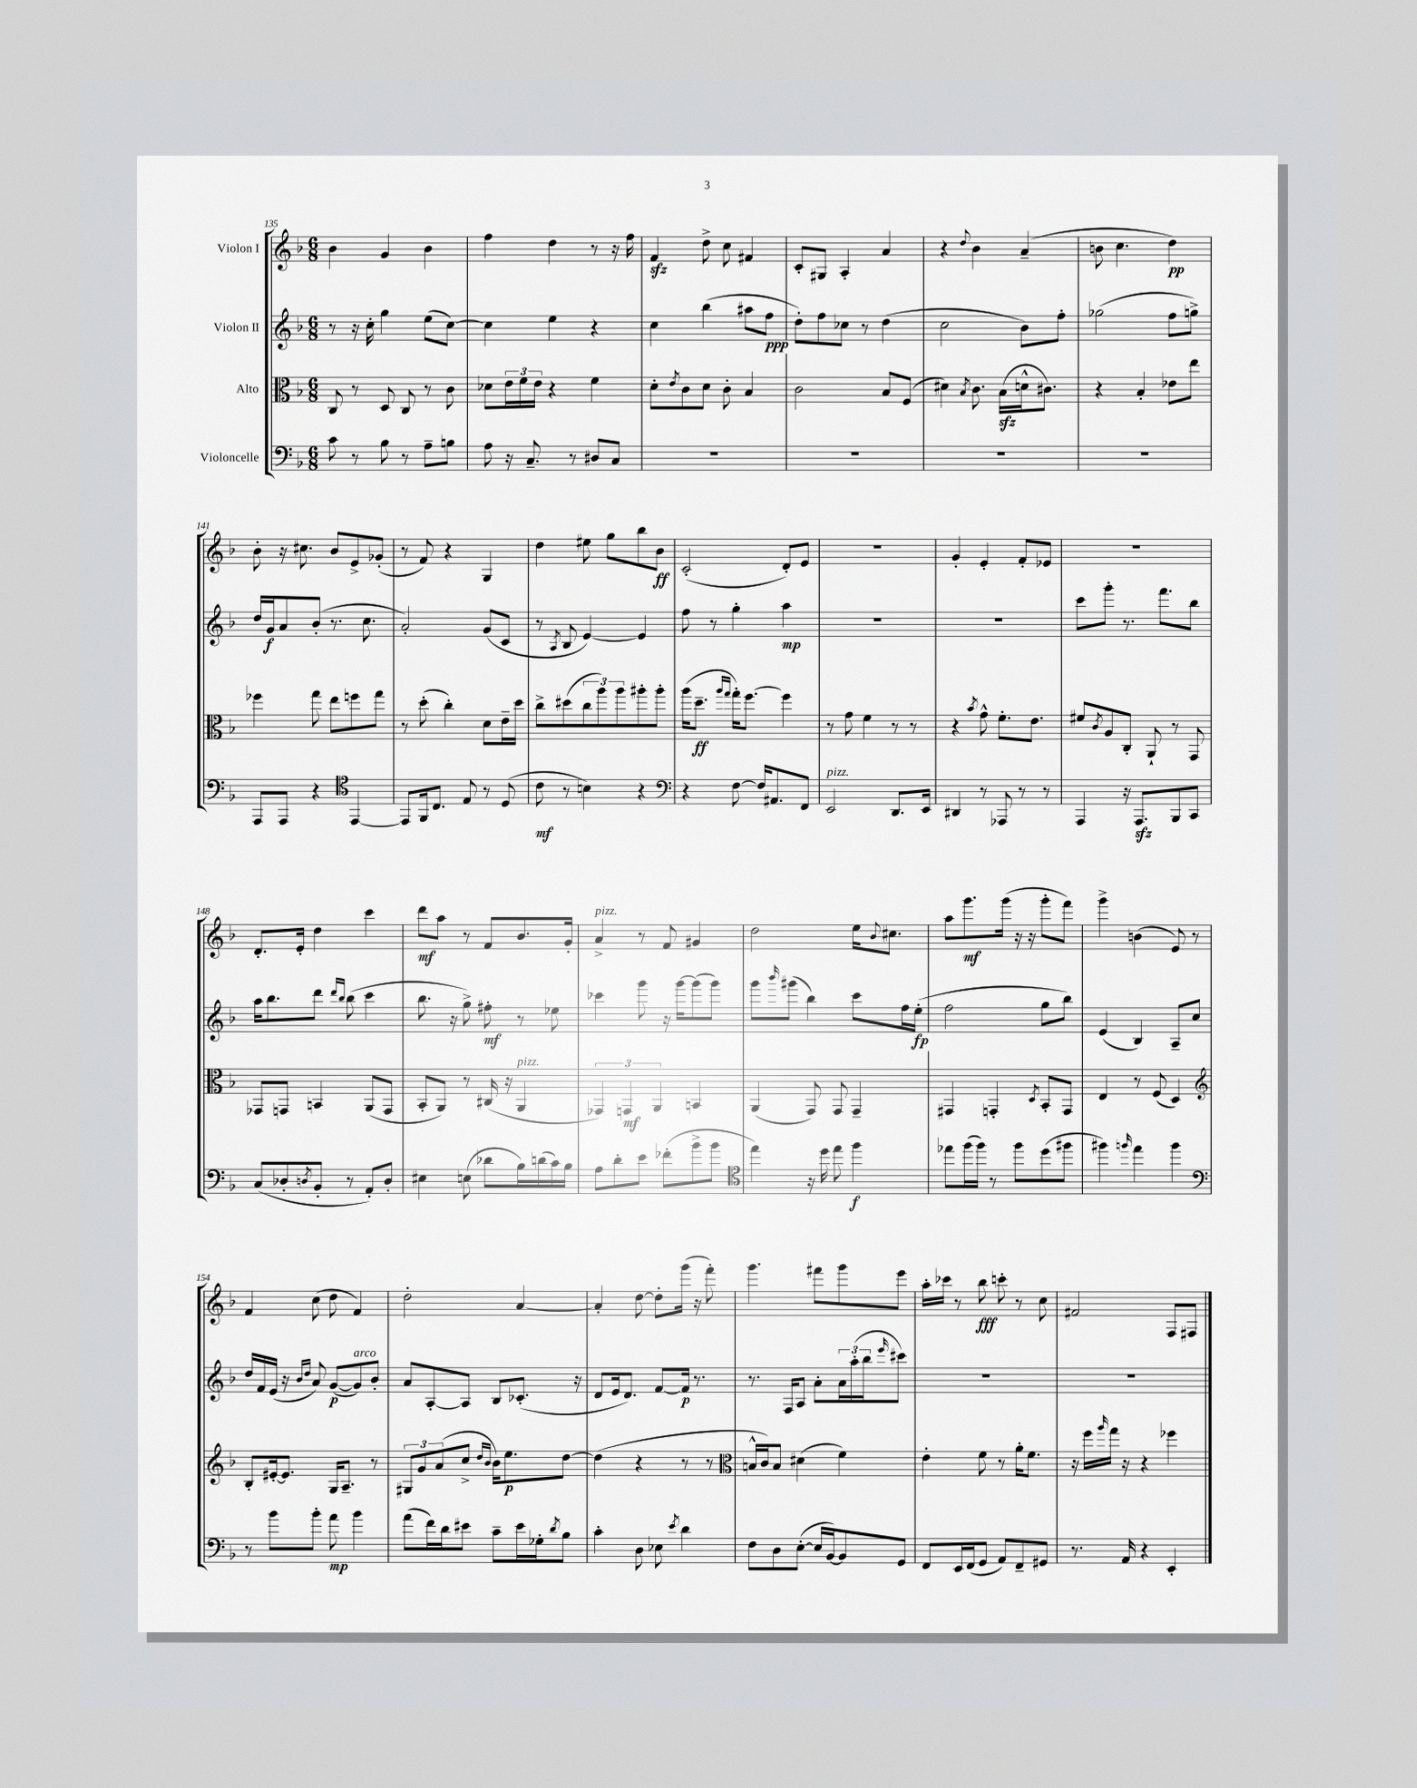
<<
\new StaffGroup <<
\new Staff = "s0" \with { instrumentName = "Violon I" } {
    \clef treble \key f \major \numericTimeSignature \time 6/8
    bes'4 g'4 bes'4 |
    f''4 d''4 r8 r16 f''16 |
    f'4\sfz d''8-> c''8 fis'4 |
    c'8-. gis8 a4-. a'4 |
    r4 \appoggiatura { d''8 } bes'4 a'4--( |
    b'8 c''4. d''4\pp) |
    bes'8-. r16 cis''8. bes'8 e'8-> ges'8-.( |
    r8 f'8) r4 g4 |
    d''4 eis''8 g''8 bes''8 bes'8\ff |
    c'2-.( d'8-.) e'8 |
    R2. |
    g'4-. e'4-. f'8-. ees'8 |
    r2. |
    d'8.-. e'16-. d''4 c'''4 |
    d'''8\mf a''8 r8 f'8 bes'8. g'16-. |
    a'4->^\markup { \italic "pizz." } r8 f'8 gis'4 |
    d''2 e''16 \appoggiatura { bes'8 } cis''8. |
    a''8 g'''8.\mf g'''16( r16 r16 g'''8-. f'''8) |
    g'''4-> b'4( e'8) r8 |
    f'4 c''8( d''8 f'4) |
    d''2-. a'4~ |
    a'4-. d''8~ d''8-. g'''16( r16 f'''8-.) |
    g'''4. fis'''8 g'''8 e'''8 |
    a''16-. ces'''16 r8 bes''8\fff c'''8-. r8 c''8 |
    fis'2 f8 fis8 \bar "|." |
}
\new Staff = "s1" \with { instrumentName = "Violon II" } {
    \clef treble \key f \major \numericTimeSignature \time 6/8
    r8 r16 c''16-. g''4 e''8( c''8~) |
    c''4 e''4 r4 |
    c''4 bes''4( ais''8 f''8\ppp |
    d''8-.) f''8 ces''8 r8 d''4( |
    c''2 bes'8) f''8-. |
    ges''2( f''8 g''8->) |
    d''16 g'16\f a'8 bes'8-.( r8. c''8. |
    a'2-.) g'8( c'8 |
    r8 \acciaccatura { a8 } bes8 e'4~) e'4 |
    f''8 r8 g''4-. a''4\mp |
    R2. |
    R2. |
    c'''8 g'''8-. r8. f'''8. bes''8 |
    a''16 bes''8. d'''8 \grace { d'''16 bes''16 } bes''8( c'''4 |
    bes''8. r16 g''8->) fis''8-.\mf r8 ees''8 |
    ces'''4 g'''8 r16 g'''16~ g'''8( g'''8) |
    g'''8 \grace { bes'''16 } gis'''8( bes''4) c'''8 f''16 e''16-.\fp( |
    f''2 g''8 bes''8) |
    e'4( bes4) a8-- c''8 |
    d''16 f'16 e'16( r16 \grace { bes'16 d''16 } a'8) g'8~\p( g'8^\markup { \italic "arco" }) bes'8-. |
    a'8 a8~-. a8 bes8 ces'8.-.( r16 |
    d'8 e'16 d'8.) f'8~ f'16\p r8. |
    r8. f16 a8 a'8-. \tuplet 3/2 { a'16 a''16-.( bes''16 } \grace { e'''16 } cis'''8) |
    R2. |
    R2. \bar "|." |
}
\new Staff = "s2" \with { instrumentName = "Alto" } {
    \clef alto \key f \major \numericTimeSignature \time 6/8
    c8 r8 d8 c8 r8 c'8 |
    des'8 \tuplet 3/2 { e'16 f'16 e'16 } r4 f'4 |
    d'8-. \acciaccatura { e'8 } c'8 d'8 c'8-. bes4 |
    c'2 bes8 f8( |
    dis'4) \acciaccatura { bes8 } c'8. bes16\sfz( d'16-^ cis'8.) |
    r4 bes4-. ees'8 e''8 |
    fes''4 g''8 e''8 f''8 g''8 |
    r8 d''8-.( c''4-.) d'8 e'16-- d''16 |
    c''8-> dis''8( \tuplet 3/2 { c''8 a''8) a''8 } ais''8-. ais''8-. |
    a''16( d''8.--\ff \grace { a''16 g''16 } g''16-.) f''8.~ f''4 |
    r8 g'8 f'4 r8 r8 |
    r4 \acciaccatura { bes'8 } g'8-^ f'8.-. e'8. |
    fis'8 \acciaccatura { c'8 } a8 c8-. a,8-! r8 g,8 |
    ges,8 g,8 b,4 a,8( g,8 |
    bes,8-. a,8) r8 cis16( r16 a,4^\markup { \italic "pizz." } |
    \tuplet 3/2 { ges,4) g,4\mf a,4 } b,4 |
    a,4( g,8) g,8 g,4-- |
    gis,4 g,4-. \acciaccatura { d8 } bes,8-. g,8 |
    e4 r8 f8( d4) |
    \clef treble bes8-. eis'16~-. eis'8. g16 a8.-- r8 |
    \tuplet 3/2 { gis8 g'8 a'8( } c''8-> \grace { d''16 bes'16 } bes'16) e''8.\p d''8~ |
    d''4( r4 r8 r8 |
    \clef alto b16-^ c'16) b8 dis'4( f'4) |
    e'4-. f'8 r8 a'16-. f'8. |
    r16 f''16 \grace { a''16 } g''16 r16 r4 fes''4 \bar "|." |
}
\new Staff = "s3" \with { instrumentName = "Violoncelle" } {
    \clef bass \key f \major \numericTimeSignature \time 6/8
    c'8 r8 bes8 r8 a8-- b8 |
    a8 r16 c8.-- r8 dis8 c8 |
    R2. |
    R2. |
    R2. |
    R2. |
    a,,8 a,,8 r4 \clef tenor e,4~ |
    e,8 f,16 c8. e8 r8 d8( |
    c'8\mf r8 b4) r4 |
    \clef bass r4 f8~ f16 ais,8. f,8 |
    e,2^\markup { \italic "pizz." } d,8. e,16 |
    dis,4 r8 aes,,8 r8 r8 |
    a,,4 r16 a,,8.\sfz bes,,8 c,8 |
    c8( des8-. \acciaccatura { d8 } bes,8-. r8 a,8-.) d8-. |
    eis4 e8( des'8 bes16) d'16( c'16) bes16 |
    a8 d'8-. e'8 fes'8-.( bes'8-> bes'8 |
    \clef tenor e''4) r16 d''16 e''8 f''4\f |
    ees''8 f''16( f''16) r8 f''8 d''8( fis''8 |
    fis''4) \grace { f''16 } e''4 f''4 |
    \clef bass r8 bes'8 bes'8-. a'8\mp bes'4 |
    a'8( f'16) d'16 eis'8 c'8-- eis'16 ges16-. \acciaccatura { d'8 } bes8 |
    c'4-. d8 ees8 \acciaccatura { e'8 } d'4 |
    f8 d8 e8~-.( e16 bes,16~) bes,8 g,8 |
    f,8 e,16 f,16( g,8 a,8) f,8-- gis,8 |
    r8. a,16 r4 e,4-. \bar "|." |
}
>>
>>
\layout { \context { \Score currentBarNumber = #135 } }
